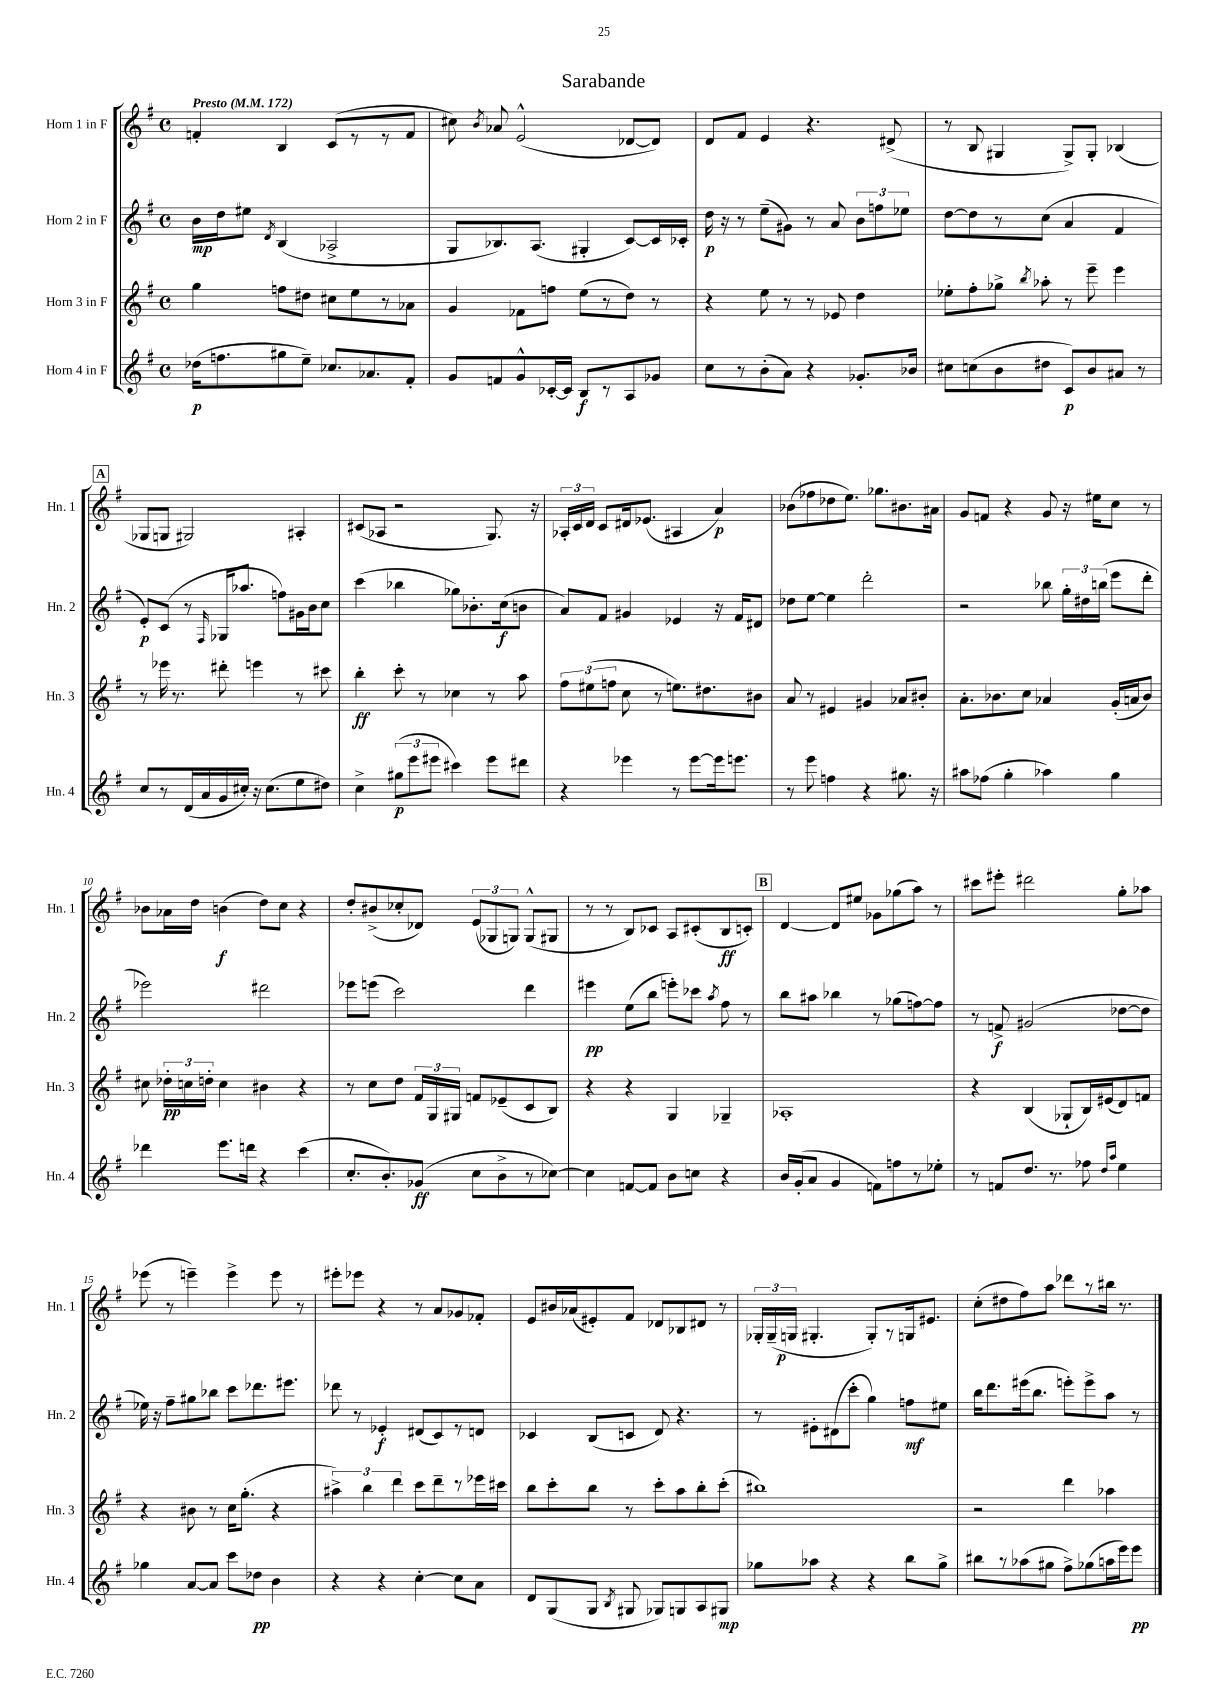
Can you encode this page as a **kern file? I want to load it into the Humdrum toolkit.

**kern	**kern	**kern	**kern
*staff4	*staff3	*staff2	*staff1
*clefG2	*clefG2	*clefG2	*clefG2
*k[f#]	*k[f#]	*k[f#]	*k[f#]
*M4/4	*M4/4	*M4/4	*M4/4
*met(c)	*met(c)	*met(c)	*met(c)
*MM172	*MM172	*MM172	*MM172
(16dd-	4gg	16b	4f'
8.ff	.	16dd	.
.	.	8ee#	.
.	.	8qd	.
8gg#	8ff	(4B	4B
8ee~)	8dd#	.	.
8.cc-	8cc#	2A-^	(8c
.	8ee	.	8r
8.a-	.	.	.
.	8r	.	8r
8f#'	8a-	.	8f
=	=	=	=
8g	4g	8G	8cc#)
.	.	.	8qb
8f	.	8.B-)	8a-
8g^^	8f-	.	(2e^^
.	.	(8.A	.
[16c-'	8ff	.	.
16c-]	.	.	.
8B	(8ee	4G#'	.
8r	8r	.	.
8A	8dd)	[8c)	[8d-
8g-	8r	16c]	8d-])
.	.	16c-'	.
=	=	=	=
8cc	4r	16dd	8d
.	.	16r	.
8r	.	8r	8f#
(8b'	8ee	(8ee~	4e
8a)	8r	8g#)	.
4r	8r	8r	4.r
.	8e-	8a	.
8.g-'	4dd	12b	.
.	.	12ff	.
.	.	.	(8d#^
.	.	12ee-	.
16b-	.	.	.
=	=	=	=
8cc#	8ee-'	[8dd	8r
(8cc	8ff#'	8dd]	8B
8b	8gg-^	8r	4G#
.	8qbb	.	.
8dd#	8aa-'	(8cc	.
8c)	8r	4a	8G#^)
8b	8eee~	.	8G#'
8a#	4eee	4f#	(4B-
8r	.	.	.
=	=	=	=
8cc	8r	8e')	8G-
8r	16eee-	(8c	8G
.	8.r	.	.
(16d	.	8r	2G#)
16a	.	.	.
.	.	16qqF#	.
16g	8ddd#'	16G-	.
16cc#')	.	8.aa-	.
16r	4eee	.	.
(8.cc#	.	.	.
.	.	8ff)	.
8ee	8r	16g#	4A#'
.	.	16b	.
8dd#)	8ccc#	8cc	.
=	=	=	=
4cc^	4bb'	(4ccc	(8c#
.	.	.	8A-
(12gg#	8ccc'	4bb-	2r
12eee	.	.	.
.	8r	.	.
12eee#	.	.	.
4ccc#)	4cc-	8gg-)	.
.	.	8.b-'	.
8eee#	8r	.	8.G)
.	.	(16cc	.
8ddd#	8aa	8b	.
.	.	.	16r
=	=	=	=
4r	12ff#	8a)	24A-'
.	.	.	24c
.	(12ee#	.	24d
.	.	8f#	8c
.	12ff	.	.
4eee-	8cc	4g#	16d#
.	.	.	(8.e-
.	8r	.	.
8r	8.ee)	4e-	4A#
[8eee-	.	.	.
.	8.dd#	.	.
16eee-]	.	16r	4a)
8.eee	.	16f#	.
.	8b#	8d#	.
=	=	=	=
8r	8a	8dd-	(8b-
8eee	8r	[8ee	8ff-
4ff	4e#	4ee]	8dd-
.	.	.	8.ee)
4r	4g#	2ddd'	.
.	.	.	8.gg-
8.gg#	8a-	.	8.b#
.	8b#'	.	.
16r	.	.	16a#
=	=	=	=
8aa#	8.a'	2r	8g
(8ff-	.	.	8f
.	8.b-	.	.
4gg'	.	.	4r
.	8cc	.	.
4aa-)	4a-	8bb-	8g
.	.	24gg'	16r
.	.	24dd#	.
.	.	.	16ee#
.	.	(24bb	.
4gg	(16g'	8eee	8cc
.	16a	.	.
.	8b-)	8ddd'	8r
=	=	=	=
4ddd-	8cc#	2eee-)	8b-
.	24dd-'	.	16a-
.	24cc	.	.
.	.	.	16dd
.	24dd'	.	.
8.eee	4cc	.	(4b
16ddd	.	.	.
4r	4b#	2ddd#	8dd)
.	.	.	8cc
(4ccc	4r	.	4r
=	=	=	=
8.cc'	8r	8eee-	8dd'
.	8cc	(8eee	(8b#^
8.b')	.	.	.
.	8dd	2ccc)	8cc-'
(8g-	24f#	.	8d-)
.	24G	.	.
.	24G#	.	.
8cc	8f	.	(12e
.	.	.	12G-
8b^	(8e-~	.	.
.	.	.	12G)
8r	8c	4ddd	(8G^^
[8cc-)	8B)	.	8G#
=	=	=	=
4cc-]	4r	4eee#	8r
.	.	.	8r
[8f	4r	(8ee	8B)
8f]	.	8bb	8c-
8b	4G	8eee')	8A
8cc	.	8ccc-	(8c#'
.	.	8qaa	.
4r	4G-~	8ff#	8B
.	.	8r	8c')
=	=	=	=
16b	1A-'	8bb	[4d
(16g'	.	.	.
8a	.	8aa#	.
4g	.	4bb-	8d]
.	.	.	8ee#
8f)	.	8r	8g-
8ff	.	(8gg-	(8gg-
8r	.	[8ff)	8aa)
8ee-'	.	8ff]	8r
=	=	=	=
8r	4r	8r	8ccc#
8f	.	8f^	8eee#'
8.dd	(4B	(2g#	2ddd#
8.r	.	.	.
.	8G-`	.	.
8ff-	16B)	.	.
.	(16e#	.	.
16qqdd	.	.	.
16qqaa	.	.	.
4ee	8d)	[8dd-	8gg'
.	8f	8dd-]	8aa-
=	=	=	=
4gg-	4r	16ee-)	(8eee-
.	.	16r	.
.	.	8ff#~	8r
[8a	8b#	8gg#	4eee~)
8a]	8r	8bb-	.
8ccc	16cc	8ccc	4eee^
.	(8.gg'	.	.
8dd-	.	8.ddd-	.
4b	4r	.	8eee
.	.	8.eee#	.
.	.	.	8r
=	=	=	=
4r	6aa#^)	8ddd-	8eee#'
.	.	8r	8eee-
.	6bb	.	.
4r	.	4e-'	4r
.	6ddd	.	.
[4cc'	8ccc	(8d#	8r
.	8ddd~	8c)	8a
8cc]	8r	8r	8g-
8a	16eee-	8d	8f-'
.	16ccc#	.	.
=	=	=	=
8d	8bb	4c-	8e
(8G	8ccc'	.	16b#
.	.	.	(16a-
8G	8bb	(8B	8e#')
8qB	.	.	.
8G#	8r	8c	8f#
8G-)	8ccc'	8d)	8d-
8G	8aa	4.r	8B-
8A	8bb'	.	8d#
8G#	(8ccc'	.	8r
=	=	=	=
8gg-	1bb#)	8r	24G-'
.	.	.	(24G-~
.	.	.	24G
8aa-	.	8e#'	4.G#'
4r	.	(8d#	.
.	.	8ccc'	.
4r	.	4gg)	8G#')
.	.	.	8r
8bb	.	8ff	16G
.	.	.	8.e#
8gg-^	.	8ee#	.
=	=	=	=
8bb#	2r	16bb	(8cc'
.	.	8.ddd	.
8r	.	.	8dd#
(8aa-	.	(16eee#	8ff#)
.	.	8.bb	.
8gg#	.	.	8aa
8ff#^)	4ddd	8eee')	8ddd-
(8gg-	.	8eee^	8r
16aa	4aa-	8aa	16bb#
16eee)	.	.	8.r
8eee	.	8r	.
==	==	==	==
*-	*-	*-	*-
